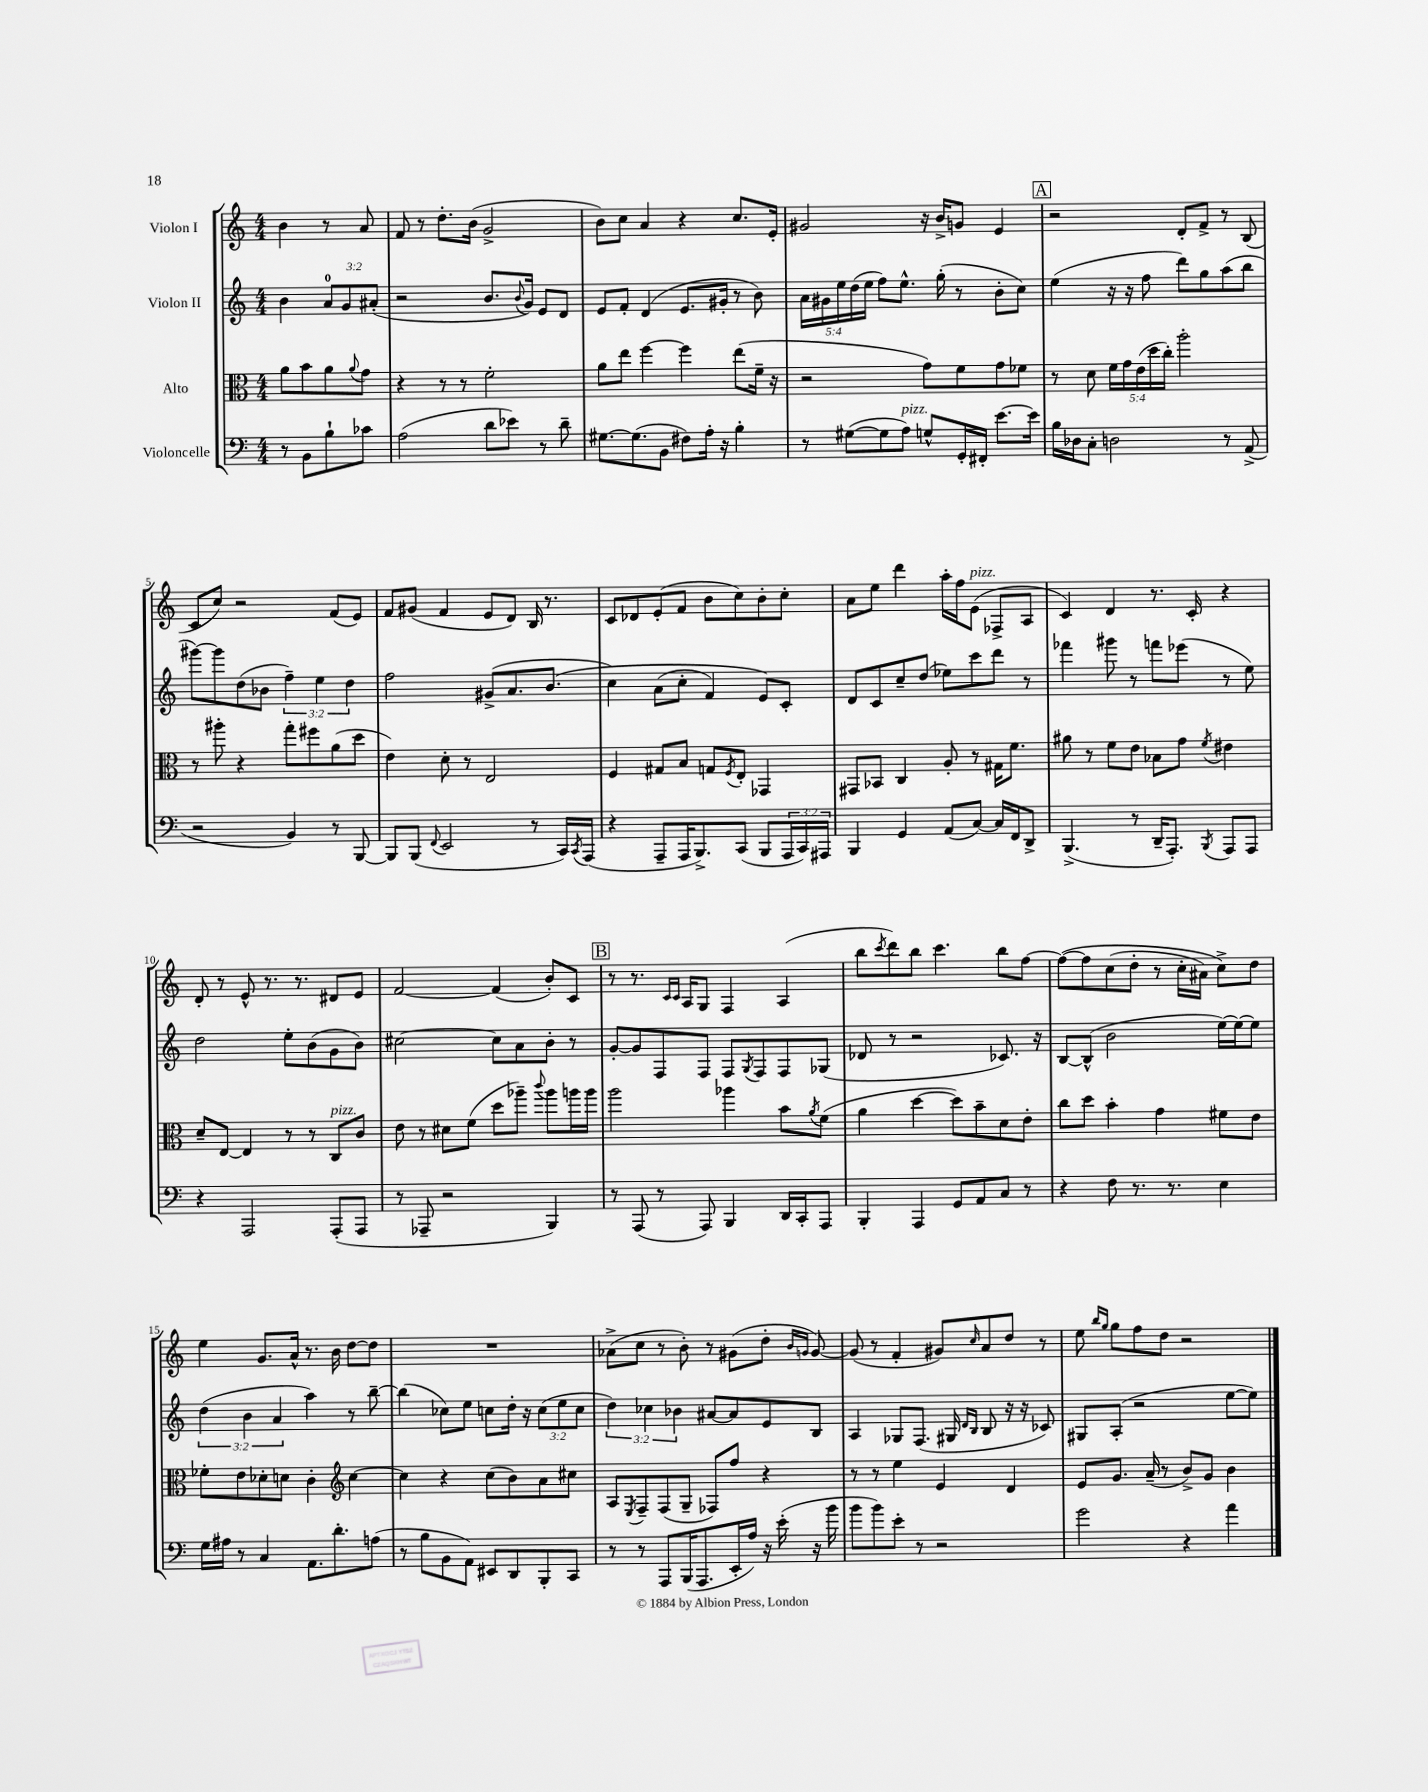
<<
\new StaffGroup <<
\new Staff = "s0" \with { instrumentName = "Violon I" } {
    \clef treble \key c \major \numericTimeSignature \time 4/4 \partial 2
    b'4 r8 a'8 |
    f'8 r8 d''8.-. b'16( g'2-> |
    b'8) c''8 a'4 r4 c''8. e'16-. |
    gis'2 r16 b'16-> g'8 e'4 |
    \mark \markup { \box "A" } r2 d'8-. f'8-> r8 b8( |
    c'8 c''8) r2 f'8( e'8) |
    f'8 gis'8( f'4 e'8 d'8) b16 r8. |
    c'8 des'8 e'8-.( f'8 b'8 c''8) b'8-. c''8-. |
    a'8 e''8 d'''4 a''16-. f''16 e'8^\markup { \italic "pizz." }( fes8-> a8 |
    c'4) d'4 r8. c'16-. r4 |
    d'8-. r8 e'8-^ r8. r8. dis'8 e'8 |
    f'2~ f'4( b'8-.) c'8 |
    \mark \markup { \box "B" } r8 r8. \grace { c'16 c'16 } a16 g8 f4 a4( |
    b''8 \acciaccatura { c'''8 } d'''8) b''8 c'''4. b''8 f''8~ |
    f''8~\( f''8 c''8( d''8-. r8 c''16-. ais'16) c''8->\) d''8 |
    e''4 g'8. a'16-^ r8. b'16 d''8~ d''8 |
    R1 |
    aes'8->( c''8 r8 b'8-.) r8 gis'8( d''8-. \grace { b'16 g'16 } g'8~) |
    g'8( r8 f'4-. gis'8) \grace { c''16 } a'8 d''8 r8 |
    e''8 \grace { b''16 g''16 } g''8 f''8 d''8 r2 \bar "|." |
}
\new Staff = "s1" \with { instrumentName = "Violon II" } {
    \clef treble \key c \major \numericTimeSignature \time 4/4 \override Staff.TupletNumber.text = #tuplet-number::calc-fraction-text \partial 2
    b'4 \tuplet 3/2 { a'8-0 g'8 ais'8-.( } |
    r2 b'8. \appoggiatura { b'8 } g'16) e'8 d'8 |
    e'8 f'8-. d'4( e'8. gis'16-. r8 b'8) |
    \tuplet 5/4 { a'16 gis'16 e''16 d''16( e''16 } f''8) e''8.-^ g''16-.( r8 b'8-. c''8) |
    \mark \markup { \box "A" } e''4( r16 r16 f''8 d'''8) g''8 a''8( b''8 |
    gis'''8~) gis'''8 d''8( bes'8 \tuplet 3/2 { f''4--) e''4 d''4 } |
    f''2 gis'8->( a'8. b'8.\( |
    c''4) a'8( c''8-. f'4) e'8\) c'8-. |
    d'8 c'8 c''8-- d''8( ees''8) c'''8 d'''8 r8 |
    fes'''4 gis'''8 r8 f'''8 ees'''8( r8 e''8) |
    d''2 e''8-. b'8( g'8 b'8) |
    cis''2~ cis''8 a'8 b'8-. r8 |
    \mark \markup { \box "B" } g'8~-. g'8 f8 f8 f8 \acciaccatura { g8 } f8 f8 ges8( |
    des'8 r8 r2 ces'8.) r16 |
    b8~ b8-^( b'2 e''16~) e''16~ e''8 |
    \tuplet 3/2 { d''4( b'4 a'4 } a''4) r8 b''8~-- |
    b''4( ces''8) e''8 c''8 d''16-. r16 \tuplet 3/2 { c''8( e''8 c''8 } |
    \tuplet 3/2 { d''4) ces''4 bes'4 } ais'8~ ais'8 e'8 b8 |
    a4 ges8 f8.( gis16 \grace { d'16 b16 } b8 r16 r16 ces'8) |
    gis8 a8-.( r2 e''8~ e''8) \bar "|." |
}
\new Staff = "s2" \with { instrumentName = "Alto" } {
    \clef alto \key c \major \numericTimeSignature \time 4/4 \override Staff.TupletNumber.text = #tuplet-number::calc-fraction-text \partial 2
    a'8 b'8 a'8 \appoggiatura { a'8 } g'8 |
    r4 r8 r8 f'2-. |
    a'8 e''8 f''4~ f''4 e''8( f'16-- r16 |
    r2 g'8) f'8 g'8 fes'8 |
    \mark \markup { \box "A" } r8 d'8 \tuplet 5/4 { f'16 g'16 e'16( d''16 c''16-.) } a''2-. |
    r8 ais''8-. r4 g''8-. fis''8 a'8( d''8 |
    e'4) d'8-. r8 e2 |
    f4 gis8 b8 g8 \acciaccatura { f8 } e8-. ges,4 |
    gis,8 bes,8 c4 a8-. r8 gis16 f'8. |
    ais'8 r8 f'8 e'8 bes8 g'8 \acciaccatura { f'8 } eis'4 |
    d'8-- e8~ e4 r8 r8 c8^\markup { \italic "pizz." } c'8 |
    e'8 r8 dis'8 f'8( d''8 aes''8--) \appoggiatura { c'''8 } aes''8 a''16 a''16 |
    \mark \markup { \box "B" } a''2 aes''4 b'8 \acciaccatura { a'8 } f'8( |
    a'4 d''4~ d''8) b'8-- d'8 e'8-. |
    c''8 d''8 b'4-. g'4 fis'8 e'8 |
    fes'8-. e'8 des'8-. d'8 c'4-. \clef treble c''4~ |
    c''4 r4 c''8( b'8) a'8 cis''8 |
    a8 \acciaccatura { e8 } f8-- f8( g8-- fes8) f''8 r4 |
    r8 r8 e''4 e'4 d'4 |
    e'8 g'8. a'16--( r8 b'8->) g'8 b'4 \bar "|." |
}
\new Staff = "s3" \with { instrumentName = "Violoncelle" } {
    \clef bass \key c \major \numericTimeSignature \time 4/4 \override Staff.TupletNumber.text = #tuplet-number::calc-fraction-text \partial 2
    r8 b,8 b8-! ces'8 |
    a2( d'8 ees'8) r8 d'8-- |
    gis8.~ gis8.( b,8 fis8) a16-. r16 b4-. |
    r8 gis8~( gis8 a8^\markup { \italic "pizz." }) g8-^ g,16-. fis,16-. e'8.~ e'16 |
    \mark \markup { \box "A" } b16 des16 c8-. d2 r8 a,8->( |
    r2 b,4) r8 b,,8~ |
    b,,8 b,,8( \appoggiatura { f,8 } e,2 r8 c,16) \acciaccatura { c,8 } a,,16( |
    r4 a,,8-- a,,16 b,,8.->) c,8( b,,8 \tuplet 3/2 { a,,16 c,16) ais,,16 } |
    b,,4 g,4 a,8( c8~) c16 f,16 d,8-> |
    b,,4.->( r8 d,16-- a,,8.-.) \acciaccatura { b,,8 } a,,8 a,,8 |
    r4 a,,2 a,,8-.( a,,8 |
    r8 aes,,8-- r2 b,,4) |
    \mark \markup { \box "B" } r8 a,,8( r8 a,,8) b,,4 d,16 c,16-. a,,8 |
    b,,4-. a,,4 g,8 a,8 c8 r8 |
    r4 f8 r8. r8. e4 |
    g16 ais16 r8 c4 a,8. d'8.-. a8( |
    r8 b8 b,8 a,8) eis,8 d,8 b,,8-. c,8 |
    r8 r8 a,,8 b,,16( a,,8. e,16-. a16) r16 e'16-.( r16 b'16 |
    b'8 b'8) e'8-. r8 r2 |
    g'2 r4 a'4 \bar "|." |
}
>>
>>
